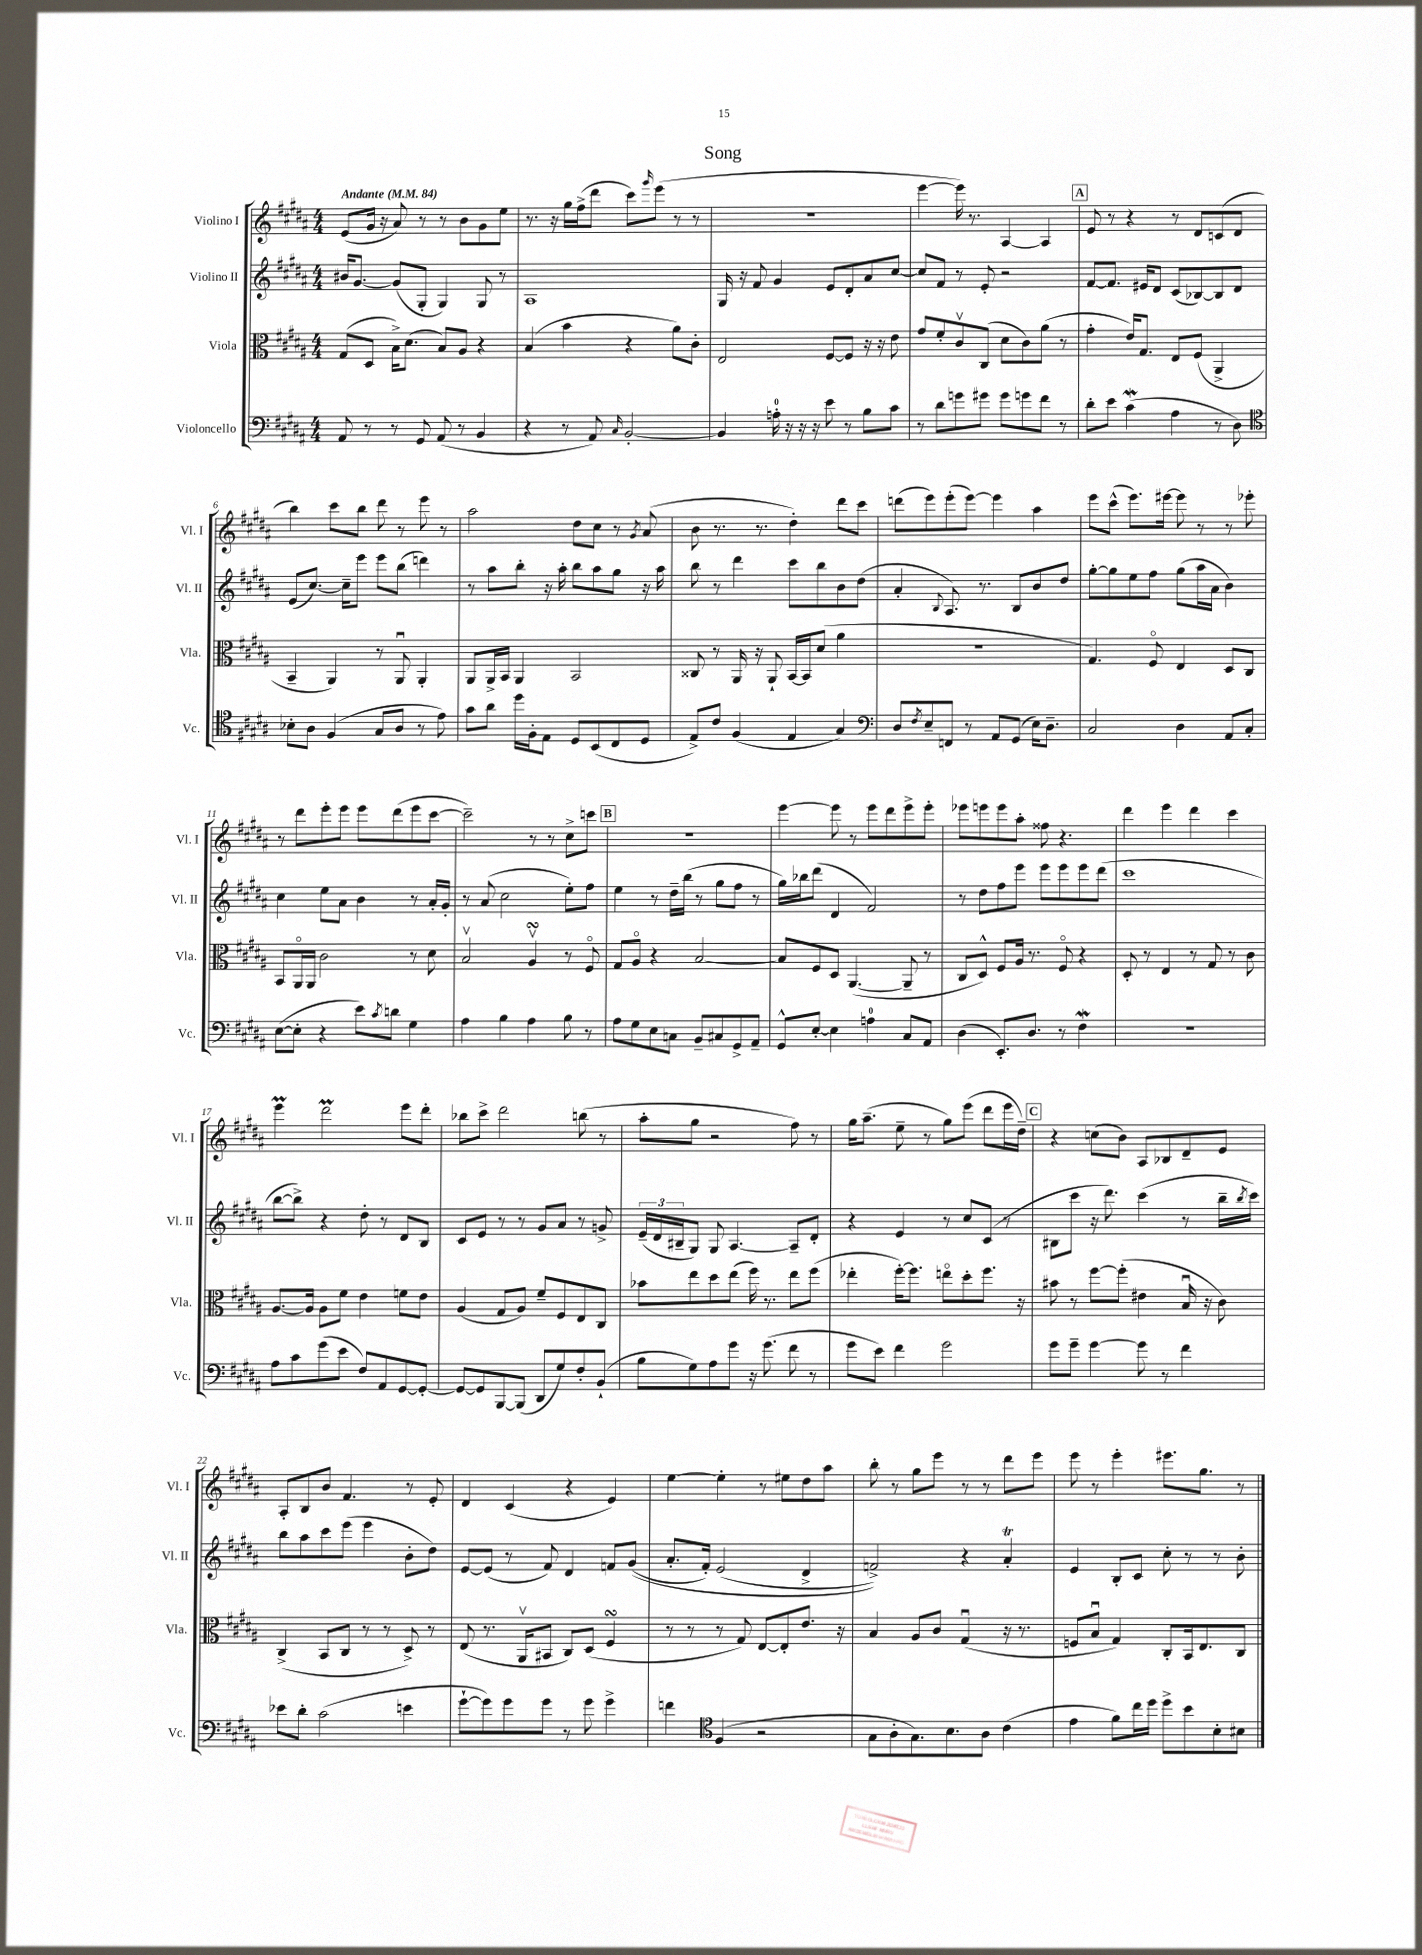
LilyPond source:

\header { title = "Song" }
<<
\new StaffGroup <<
\new Staff = "s0" \with { instrumentName = "Violino I" shortInstrumentName = "Vl. I" } {
    \clef treble \key b \major \numericTimeSignature \time 4/4 \tempo "Andante" 4 = 84
    e'8( gis'16 r16 ais'8) r8 r8 b'8 gis'8 e''8 |
    r8. r16 gis''16 fis''16->( dis'''8 cis'''8) \grace { gis'''16 } e'''8( r8 r8 |
    R1 |
    e'''4~ e'''16) r8. ais4~ ais4 |
    \mark \markup { \box "A" } e'8 r8 r4 r8 dis'8 c'8( dis'8 |
    b''4) cis'''8 b''8 dis'''8 r8 e'''8 r8 |
    ais''2 dis''8 cis''8 r8 \acciaccatura { gis'8 } ais'8( |
    b'8 r8. r8. dis''4-.) dis'''8 cis'''8 |
    d'''8( e'''8) e'''8-.( e'''8~) e'''4 ais''4 |
    e'''8 cis'''8-^( e'''8.) eis'''16~ eis'''8 r8 r8 ees'''8-. |
    r8 dis'''8 e'''8-. e'''8 e'''8 dis'''8( e'''8 cis'''8~ |
    cis'''2--) r8 r8 cis''8-> c'''8 |
    \mark \markup { \box "B" } r1 |
    e'''4~ e'''8 r8 e'''8 dis'''8 e'''8-> e'''8-. |
    ees'''8 e'''8 e'''8 ais''8-. fisis''8 r4. |
    dis'''4 e'''4 dis'''4 cis'''4 |
    e'''4\prall dis'''2\prall e'''8 dis'''8-. |
    bes''8 cis'''8-> dis'''2 b''8( r8 |
    ais''8-. gis''8 r2 fis''8) r8 |
    gis''16 ais''8.--( e''8-- r8 gis''8) e'''8( dis'''8 e'''16 dis''16--) |
    \mark \markup { \box "C" } r4 c''8( b'8) ais8 bes8 dis'8-- e'8 |
    ais8-. b8 b'8 fis'4. r8 e'8-. |
    dis'4 cis'4( r4 e'4) |
    e''4~ e''4-. r8 eis''8 dis''8 ais''8 |
    b''8-. r8 gis''8 e'''8 r8 r8 dis'''8 e'''8 |
    e'''8 r8 e'''4-. eis'''8. gis''8. r8 \bar "|." |
}
\new Staff = "s1" \with { instrumentName = "Violino II" shortInstrumentName = "Vl. II" } {
    \clef treble \key b \major \numericTimeSignature \time 4/4
    bis'16 gis'8.~ gis'8( gis8-. gis4) gis8 r8 |
    ais1 |
    gis16 r16 fis'8 gis'4 e'8 dis'8-. ais'8 cis''8~ |
    cis''8 fis'8 r8 e'8-. r2 |
    \mark \markup { \box "A" } fis'8~ fis'8. eis'16 dis'8 cis'8( bes8~) bes8 dis'8 |
    e'8( cis''8.~) cis''16-- e'''8 e'''8 b''8( d'''4) |
    r8 ais''8 b''8-. r16 ais''16-. b''8 ais''8 gis''8 r16 ais''16 |
    b''8 r8 dis'''4 cis'''8 b''8 b'8 dis''8( |
    ais'4-. \appoggiatura { b8 } ais8.) r8. b8 b'8 dis''8 |
    gis''8~-. gis''8 e''8 fis''8 gis''8( ais''16 ais'16 b'4) |
    cis''4 e''8 ais'8 b'4 r8 ais'16-. gis'16-. |
    r8 ais'8( cis''2 e''8-.) fis''8 |
    \mark \markup { \box "B" } e''4 r8 dis''16-- b''16( r8 gis''8 fis''8 r8 |
    gis''16) bes''16 dis'''8( dis'4 fis'2) |
    r8 dis''8 fis''8 e'''8 e'''8 e'''8 e'''8 dis'''8( |
    cis'''1 |
    b''8~ b''8->) r4 dis''8-. r8 dis'8 b8 |
    cis'8 e'8 r8 r8 gis'8 ais'8 r8 g'8-> |
    \tuplet 3/2 { e'16--( dis'16 bis16-- } gis8) gis8 ais4.~ ais8-- dis'8-. |
    r4 e'4 r8 cis''8 cis'8( r8 |
    \mark \markup { \box "C" } bis8 cis'''8 r16 dis'''8.) cis'''4( r8 b''16-- \acciaccatura { b''8 } cis'''16) |
    b''8 ais''8 cis'''8 e'''8( e'''4 b'8-. dis''8) |
    e'8~ e'8( r8 fis'8) dis'4 f'8 gis'8(\( |
    ais'8.-. fis'16-.) e'2( dis'4-> |
    f'2->)\) r4 ais'4-.\trill |
    e'4 b8-. cis'8 cis''8-. r8 r8 b'8-. \bar "|." |
}
\new Staff = "s2" \with { instrumentName = "Viola" shortInstrumentName = "Vla." } {
    \clef alto \key b \major \numericTimeSignature \time 4/4
    gis8( dis8 b16->) dis'8.( b8) ais8 r4 |
    b4( b'4 r4 ais'8) cis'8-. |
    e2 fis8~ fis8 r16 r16 e'8 |
    gis'8 fis'8-. cis'8\upbow cis8( dis'8 cis'8) ais'8( r8 |
    \mark \markup { \box "A" } gis'4-. e'16) gis8. e8 fis8( ais,4-> |
    b,4-- ais,4) r8 ais,8\downbow ais,4-. |
    ais,8 ais,16-> b,16 ais,4 b,2 |
    cisis8 r8 ais,16 r16 ais,8-! b,16~ b,16 dis'8( ais'4 |
    R1 |
    gis4.) fis8\flageolet e4 dis8 cis8 |
    b,8 ais,16\flageolet ais,16 cis'2 r8 dis'8 |
    b2\upbow ais4\upbow\turn r8 fis8\flageolet |
    \mark \markup { \box "B" } gis8 ais8\flageolet r4 b2~ |
    b8 fis8 dis8 ais,4.~( ais,8-- r8 |
    cis8 dis8-^) fis8 ais16 r8. fis8\flageolet r4 |
    dis8-. r8 e4 r8 gis8 r8 cis'8 |
    ais8.~ ais16 ais8 fis'8 e'4 f'8 e'8 |
    ais4( gis8 ais8) fis'8-- fis8 e8 cis8 |
    bes'8 e''8 dis''8 e''8( fis''16) r8. e''8 fis''8( |
    ees''4-. fis''16~-.) fis''8. e''8\flageolet dis''8-. fis''8. r16 |
    \mark \markup { \box "C" } bis'8 r8 fis''8~ fis''8-.( eis'4 b16\downbow r16 cis'8) |
    cis4->( b,8 cis8 r8 r8 dis8->) r8 |
    e8( r8. ais,16\upbow bis,8 cis8) dis8( fis4\turn |
    r8 r8 r8 gis8) e8~ e8-. e'8. r16 |
    b4 ais8 cis'8 gis4\downbow( r16 r8. |
    f8 b8\downbow gis4) cis8-. b,16 e8. cis8 \bar "|." |
}
\new Staff = "s3" \with { instrumentName = "Violoncello" shortInstrumentName = "Vc." } {
    \clef bass \key b \major \numericTimeSignature \time 4/4
    ais,8 r8 r8 gis,8 ais,8( r8 b,4 |
    r4 r8 ais,8) \grace { cis16 } b,2~-. |
    b,4 a16-0-. r16 r16 r16 e'8 r8 b8 cis'8 |
    r8 dis'8 g'8 gis'8 gis'8 g'8 fis'8 r8 |
    \mark \markup { \box "A" } dis'8-. e'8 cis'4\mordent( ais4 r8 dis8) |
    \clef tenor bes8-. ais8 fis4( gis8 ais8 r8 e'8) |
    gis'8 ais'8 dis''16 fis16-. e8 dis8 b,8( cis8 dis8 |
    e8->) cis'8 fis4( e4 gis4) |
    \clef bass dis8 \acciaccatura { fis8 } e8-- f,8 r8 ais,8 gis,8( e16) dis8.-- |
    cis2 dis4 ais,8 cis8-. |
    e8~( e8-. r4 e'8) \acciaccatura { cis'8 } d'8 gis4 |
    ais4 b4 ais4 b8 r8 |
    \mark \markup { \box "B" } ais8 gis8 e8 c8 b,8-- cis8 gis,8-> ais,8-- |
    gis,8-^ e8~-. e4 a4-0 cis8 ais,8 |
    dis4( e,8.-.) dis8. r8 fis4\mordent |
    R1 |
    ais8 cis'8 gis'8( e'8 fis8) ais,8 gis,8~ gis,8~-. |
    gis,8~ gis,8 b,,8~ b,,8( dis,8 gis8) fis8-. b,8-!( |
    b8 gis8) ais8 gis'8 r16 gis'8.( fis'8 r8 |
    gis'8 e'8) fis'4 gis'2 |
    \mark \markup { \box "C" } gis'8 gis'8-- gis'4~ gis'8 r8 fis'4 |
    ees'8 dis'8-. cis'2( e'4 |
    gis'8~-! gis'8) gis'8 gis'8 r8 gis'8 gis'4-> |
    f'4 \clef tenor fis4( r2 |
    gis8 ais8-. gis8.) b8. ais8 cis'4( |
    e'4 fis'8) cis''16 dis''16 dis''8-> b'8 b8-. bis8 \bar "|." |
}
>>
>>
